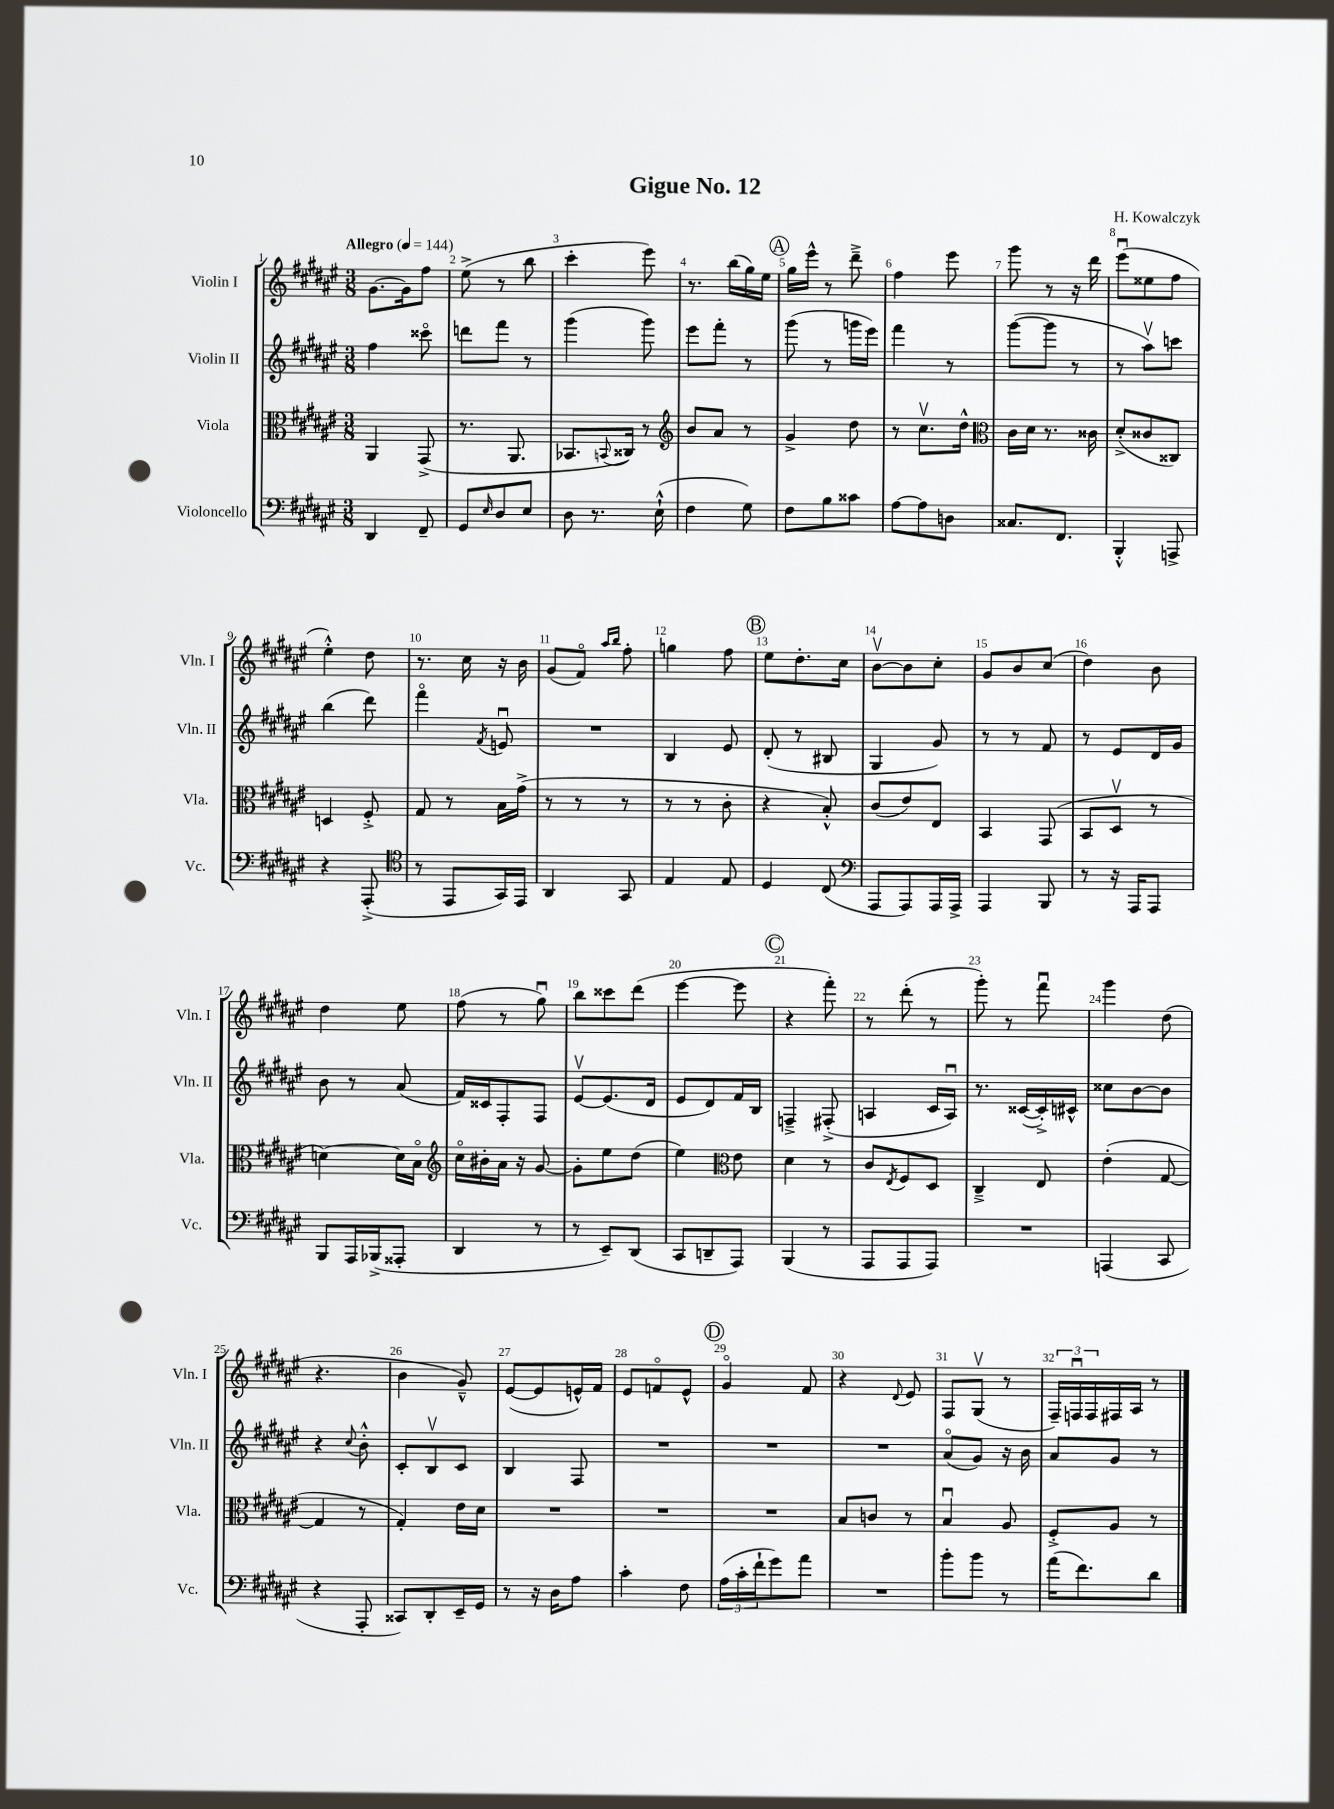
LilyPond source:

\header { title = "Gigue No. 12" composer = "H. Kowalczyk" }
<<
\new StaffGroup <<
\new Staff = "s0" \with { instrumentName = "Violin I" shortInstrumentName = "Vln. I" } {
    \clef treble \key fis \major \numericTimeSignature \time 3/8 \tempo "Allegro" 4 = 144
    gis'8.~ gis'16 fis''8 |
    eis''8->( r8 b''8 |
    cis'''4-. eis'''8) |
    r8. b''16( gis''16) eis''16 |
    \mark \markup { \circle "A" } gis''16 eis'''16-^ r8 dis'''8---> |
    fis''4 eis'''8 |
    gis'''8 r8 r16 dis'''16 |
    eis'''8\downbow( eisis''8 fis''8 |
    eis''4-.-^) dis''8 |
    r8. cis''16 r16 b'16 |
    gis'8( fis'8\flageolet) \grace { ais''16 b''16 } fis''8-. |
    g''4 fis''8 |
    \mark \markup { \circle "B" } eis''8 dis''8.-. cis''16 |
    b'8~\upbow b'8 cis''8-. |
    gis'8 b'8 cis''8( |
    dis''4) b'8 |
    dis''4 eis''8 |
    fis''8( r8 gis''8\downbow) |
    b''8 cisis'''8 dis'''8( |
    eis'''4~ eis'''8 |
    \mark \markup { \circle "C" } r4 fis'''8-.) |
    r8 dis'''8-.( r8 |
    gis'''8-.) r8 fis'''8\downbow |
    gis'''4 dis''8( |
    r4. |
    b'4 gis'8---^) |
    eis'8~( eis'8 e'16-^) fis'16 |
    eis'8 f'8\flageolet eis'8-^ |
    \mark \markup { \circle "D" } gis'4\flageolet fis'8 |
    r4 \appoggiatura { dis'8 } eis'8 |
    fis8 gis8\upbow( r8 |
    \tuplet 3/2 { fis16--) f16\downbow f16 } fis16 ais16 r8 \bar "|." |
}
\new Staff = "s1" \with { instrumentName = "Violin II" shortInstrumentName = "Vln. II" } {
    \clef treble \key fis \major \numericTimeSignature \time 3/8
    fis''4 cisis'''8\flageolet |
    d'''8 fis'''8 r8 |
    gis'''4( gis'''8) |
    eis'''8 fis'''8-. r8 |
    \mark \markup { \circle "A" } gis'''8( r8 g'''16 eis'''16) |
    fis'''4 r8 |
    gis'''8~( gis'''8 r8 |
    r8 ais''8\upbow) c'''8 |
    b''4( dis'''8) |
    fis'''4\flageolet \acciaccatura { fis'8 } e'8\downbow |
    R4. |
    b4 eis'8 |
    \mark \markup { \circle "B" } dis'8-.( r8 bis8 |
    gis4 gis'8) |
    r8 r8 fis'8 |
    r8 eis'8 dis'16 gis'16 |
    b'8 r8 ais'8( |
    fis'16) cisis'16 fis8-. fis8 |
    eis'8~\upbow eis'8.( dis'16 |
    eis'8 dis'8) fis'16 b16 |
    \mark \markup { \circle "C" } f4---> fis8-.->( |
    a4 cis'16 a16\downbow) |
    r8. cisis'16~( cisis'16-.->) cis'16-^ |
    cisis''8 b'8~ b'8 |
    r4 \appoggiatura { cis''8 } b'8-.-^ |
    cis'8-. b8\upbow cis'8 |
    b4 fis8 |
    R4. |
    \mark \markup { \circle "D" } R4. |
    R4. |
    ais'8\flageolet( gis'8) r16 b'16 |
    ais'8 gis'8 r8 \bar "|." |
}
\new Staff = "s2" \with { instrumentName = "Viola" shortInstrumentName = "Vla." } {
    \clef alto \key fis \major \numericTimeSignature \time 3/8
    ais,4 gis,8->( |
    r8. ais,8. |
    bes,8. \appoggiatura { b,8 } cisis16) r8 |
    \clef treble b'8 ais'8 r8 |
    \mark \markup { \circle "A" } gis'4-> dis''8 |
    r8 cis''8.\upbow dis''16-^ |
    \clef alto cis'16 dis'16 r8. cisis'16 |
    dis'8-.->( cisis'8 cisis8) |
    d4 fis8-.-> |
    gis8 r8 b16 gis'16->( |
    r8 r8 r8 |
    r8 r8 cis'8-. |
    \mark \markup { \circle "B" } r4 b8-.-^) |
    cis'8( eis'8) eis8 |
    b,4 gis,8( |
    b,8 dis8\upbow r8 |
    d'4~) d'16 b16\flageolet |
    \clef treble cis''16\flageolet bis'16-. ais'16 r16 gis'8~ |
    gis'8-. eis''8 dis''8( |
    eis''4) \clef alto eis'8 |
    \mark \markup { \circle "C" } dis'4 r8 |
    cis'8 \acciaccatura { eis8 } fis8 dis8 |
    cis4---> eis8 |
    eis'4-.( gis8~ |
    gis4 r8 |
    gis4-.) eis'16 dis'16 |
    R4. |
    R4. |
    \mark \markup { \circle "D" } R4. |
    b8 c'8 r8 |
    b4\downbow ais8 |
    fis8-.-> ais8 r8 \bar "|." |
}
\new Staff = "s3" \with { instrumentName = "Violoncello" shortInstrumentName = "Vc." } {
    \clef bass \key fis \major \numericTimeSignature \time 3/8
    dis,4 fis,8-- |
    gis,8 \grace { eis16 } dis8 eis8 |
    dis8 r8. eis16-!-^( |
    fis4 gis8) |
    \mark \markup { \circle "A" } fis8 b8 cisis'8 |
    ais8~ ais8 d8 |
    cisis8. fis,8. |
    b,,4-.-^ a,,8-> |
    r4 ais,,8-.->( |
    \clef tenor r8 eis,8 gis,16) eis,16 |
    ais,4 gis,8 |
    eis4 eis8 |
    \mark \markup { \circle "B" } dis4 cis8( |
    \clef bass ais,,8 ais,,8) ais,,16 ais,,16-> |
    ais,,4 b,,8 |
    r8 r16 ais,,16 ais,,8 |
    b,,8 ais,,16 bes,,16->( aisis,,8-. |
    dis,4 r8 |
    r8 eis,8--) dis,8( |
    cis,8 d,8-- ais,,8) |
    \mark \markup { \circle "C" } b,,4( r8 |
    ais,,8 ais,,8 ais,,8) |
    R4. |
    a,,4( cis,8 |
    r4 ais,,8-. |
    cisis,8) dis,8-. eis,16-- gis,16 |
    r8 r16 dis16 ais8 |
    cis'4-. fis8 |
    \mark \markup { \circle "D" } \tuplet 3/2 { ais16( cis'16-. fis'16-! } gis'8) ais'8 |
    R4. |
    b'8-. b'8 r8 |
    ais'16( fis'8.) dis'8 \bar "|." |
}
>>
>>
\layout { \context { \Score \override BarNumber.break-visibility = ##(#f #t #t) barNumberVisibility = #all-bar-numbers-visible } }
